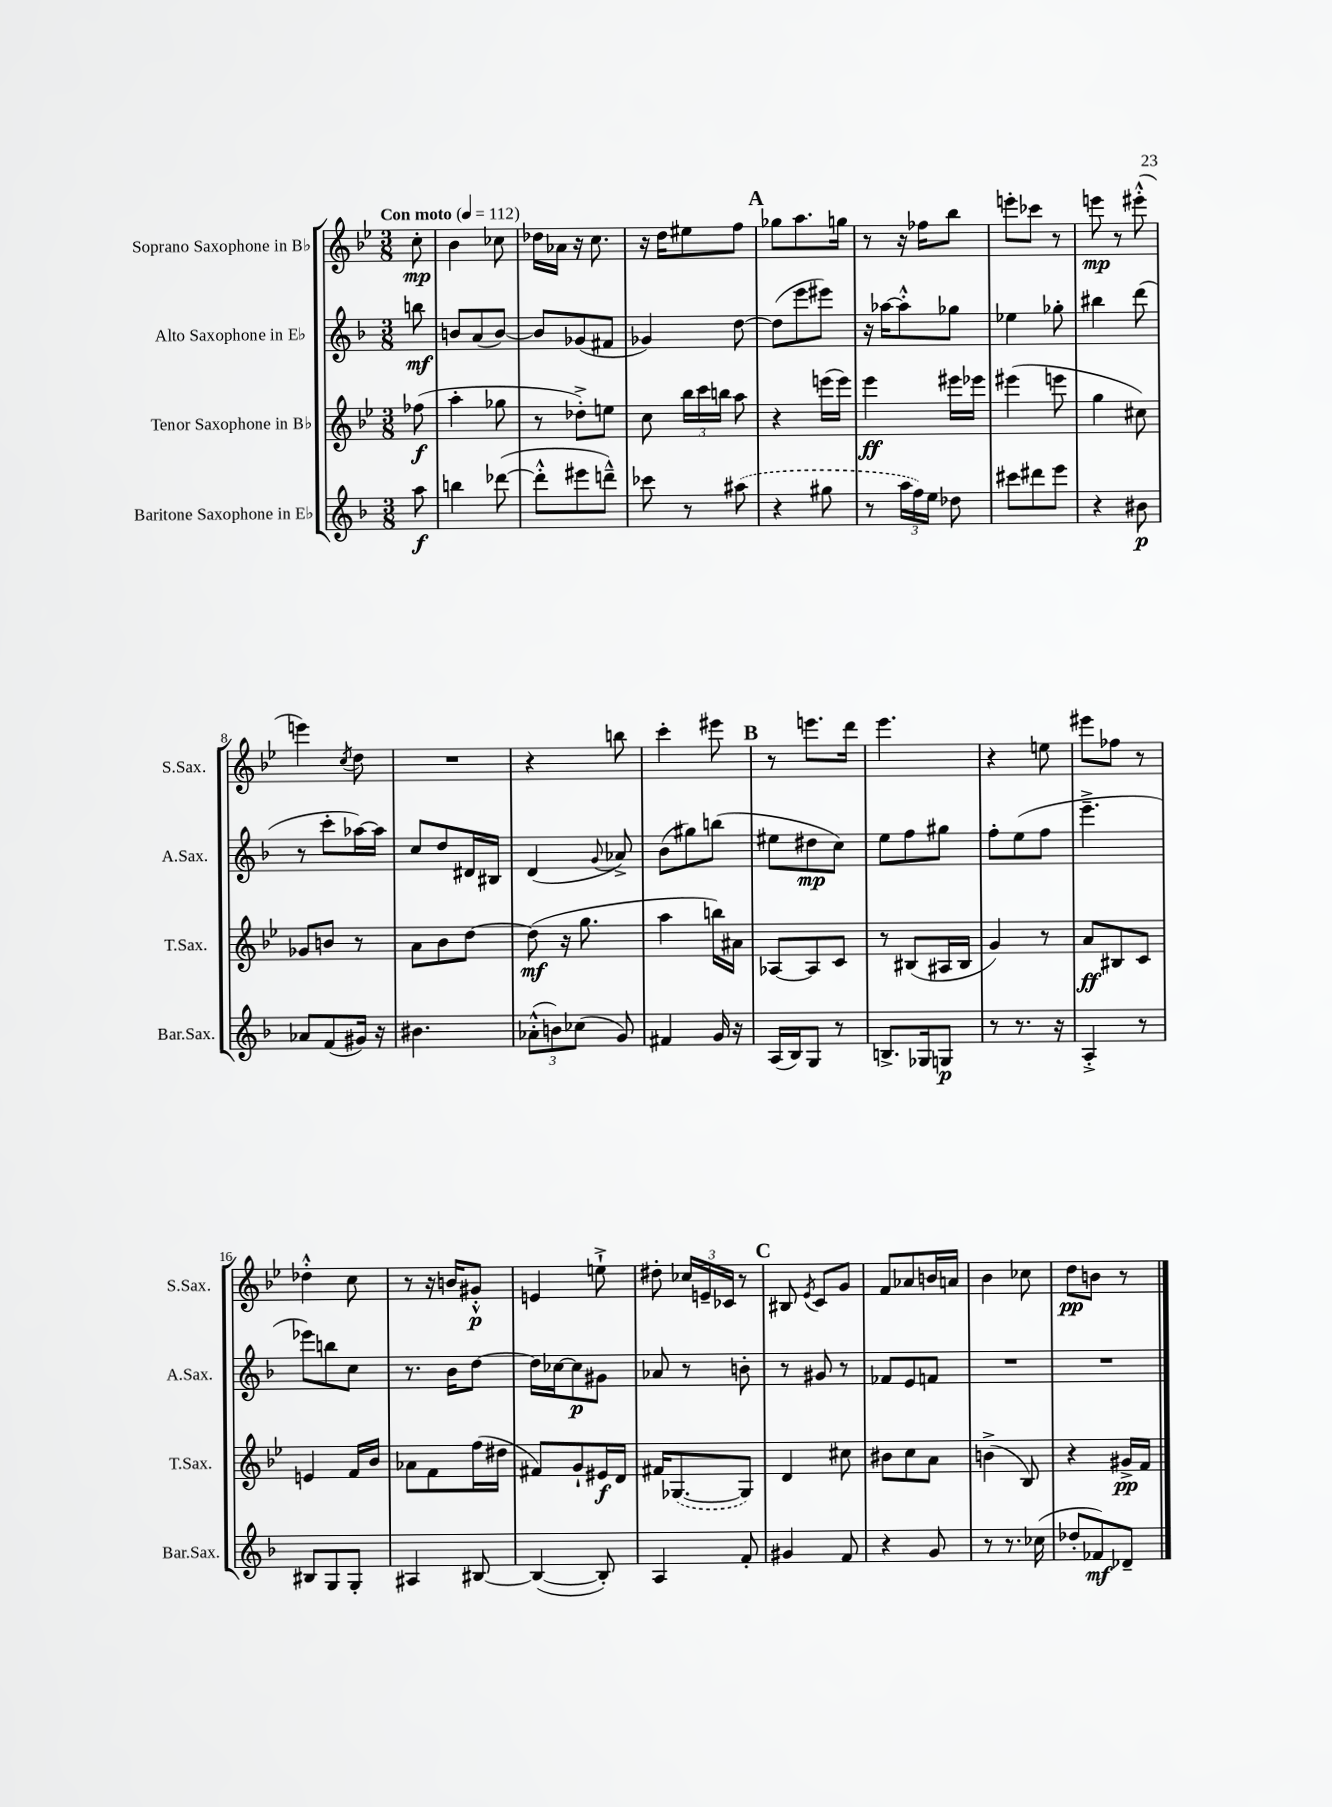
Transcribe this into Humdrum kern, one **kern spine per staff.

**kern	**dynam	**kern	**dynam	**kern	**dynam	**kern	**dynam
*part4	*part4	*part3	*part3	*part2	*part2	*part1	*part1
*staff4	*staff4	*staff3	*staff3	*staff2	*staff2	*staff1	*staff1
*I"Baritone Saxophone in E♭	*	*I"Tenor Saxophone in B♭	*	*I"Alto Saxophone in E♭	*	*I"Soprano Saxophone in B♭	*
*I'Bar.Sax.	*	*I'T.Sax.	*	*I'A.Sax.	*	*I'S.Sax.	*
*clefG2	*	*clefG2	*	*clefG2	*	*clefG2	*
*k[b-]	*	*k[b-e-]	*	*k[b-]	*	*k[b-e-]	*
*M3/8	*	*M3/8	*	*M3/8	*	*M3/8	*
*MM112	*	*MM112	*	*MM112	*	*MM112	*
=	=	=	=	=	=	=	=
!	!	!	!	!	!	!LO:TX:a:B:t=Con moto	!
8aa\	f	(8ff-X\	f	8bbn\	mf	8cc'\	mp
=1	=1	=1	=1	=1	=1	=1	=1
4bbn\	.	4aa'\	.	8bn/L	.	4b-\	.
.	.	.	.	(8a/	.	.	.
([8ddd-X\	.	8gg-X\	.	[8b/J)	.	8cc-X\	.
=2	=2	=2	=2	=2	=2	=2	=2
8ddd-'^^\L]	.	8r	.	8b/L]	.	16dd-X\LL	.
.	.	.	.	.	.	16a-X\JJ	.
8eee#X\	.	8dd-X'^\L)	.	(8g-X/	.	16r	.
.	.	.	.	.	.	8.cc\	.
8dddn~^^\J)	.	8een\J	.	8f#X/J	.	.	.
=3	=3	=3	=3	=3	=3	=3	=3
8ccc-X\	.	8cc\	.	4g-X/)	.	16r	.
.	.	.	.	.	.	16dd\KL	.
8r	.	24bb-\LL	.	.	.	8ee#X\	.
.	.	24ccc\	.	.	.	.	.
.	.	24bbn\JJ	.	.	.	.	.
(8aa#X\	.	8aa\	.	[8dd\	.	8ff\J	.
!!LO:REH:place=s1:t=A
=4	=4	=4	=4	=4	=4	=4	=4
4r	.	4r	.	(8dd\L]	.	8gg-X\L	.
.	.	.	.	8eee\	.	8.aa\	.
8gg#X\	.	(16eeen\LL	.	8eee#X\J)	.	.	.
.	.	16eee\JJ)	.	.	.	16ggn\Jk	.
=5	=5	=5	=5	=5	=5	=5	=5
8r	.	4eee-\	ff	16r	.	8r	.
.	.	.	.	[16aa-X\KL	.	.	.
24aa\LL	.	.	.	8aa-'^^\]	.	16r	.
24ff\)	.	.	.	.	.	.	.
.	.	.	.	.	.	16ff-X\KL	.
24ee\JJ	.	.	.	.	.	.	.
8dd-X\	.	16eee#X\LL	.	8gg-X\J	.	8bb-\J	.
.	.	16eee-X\JJ	.	.	.	.	.
=6	=6	=6	=6	=6	=6	=6	=6
8ccc#X\L	.	(4eee#X\	.	4ee-X\	.	8eeen'\L	.
8ddd#X\	.	.	.	.	.	8ccc-X\J	.
8eee\J	.	8eeen\	.	8gg-X'\	.	8r	.
=7	=7	=7	=7	=7	=7	=7	=7
4r	.	4gg\	.	4bb#X\	.	8eeen\	mp
.	.	.	.	.	.	8r	.
8b#X\	p	8cc#X\)	.	(8ddd\	.	(8eee#X'^^\	.
!!LO:LB:g=z
=8	=8	=8	=8	=8	=8	=8	=8
8a-X/L	.	8g-X/L	.	8r	.	4eeen\)	.
(8f/	.	8bn/J	.	8ccc'\L	.	.	.
.	.	.	.	.	.	8qcc/	.
16g#X/Jk)	.	8r	.	[16aa-X\L)	.	8dd\	.
16r	.	.	.	16aa-\JJ]	.	.	.
=9	=9	=9	=9	=9	=9	=9	=9
4.b#X\	.	8a\L	.	8cc/L	.	4.r	.
.	.	8b-\	.	8dd/	.	.	.
.	.	[8dd\J	.	16d#X/L	.	.	.
.	.	.	.	16B#X/JJ	.	.	.
=10	=10	=10	=10	=10	=10	=10	=10
(12a-X'^^\L	.	(8dd\]	mf	(4d/	.	4r	.
12bn\)	.	.	.	.	.	.	.
.	.	16r	.	.	.	.	.
(12cc-X\J	.	.	.	.	.	.	.
.	.	8.gg\	.	.	.	.	.
.	.	.	.	8qqg/	.	.	.
8g/)	.	.	.	8a-X^/)	.	8bbn\	.
=11	=11	=11	=11	=11	=11	=11	=11
4f#X/	.	4aa\	.	(8b-\L	.	4ccc'\	.
.	.	.	.	8gg#X\)	.	.	.
16g/	.	16bbn\LL)	.	(8bbn\J	.	8eee#X\	.
16r	.	16a#X\JJ	.	.	.	.	.
!!LO:REH:place=s1:t=B
=12	=12	=12	=12	=12	=12	=12	=12
(16A/LL	.	[8A-X/L	.	8ee#X\L	.	8r	.
16B-/J)	.	.	.	.	.	.	.
8G/J	.	8A-/]	.	8dd#X\	mp	8.eeen\L	.
8r	.	8c/J	.	8cc\J)	.	.	.
.	.	.	.	.	.	16ddd\Jk	.
=13	=13	=13	=13	=13	=13	=13	=13
8.Bn^/L	.	8r	.	8ee\L	.	4.eee-\	.
.	.	(8B#X/L	.	8ff\	.	.	.
16G-X/k	.	.	.	.	.	.	.
8Gn/J	p	16A#X/L	.	8gg#X\J	.	.	.
.	.	16B#/JJ	.	.	.	.	.
=14	=14	=14	=14	=14	=14	=14	=14
8r	.	4g/)	.	8ff'\L	.	4r	.
8.r	.	.	.	(8ee\	.	.	.
.	.	8r	.	8ff\J	.	8een\	.
16r	.	.	.	.	.	.	.
=15	=15	=15	=15	=15	=15	=15	=15
4A'^/	.	8a/L	ff	4.eee~^\	.	8eee#X\L	.
.	.	8B#X/	.	.	.	8ff-X\J	.
8r	.	8c/J	.	.	.	8r	.
!!LO:LB:g=z
=16	=16	=16	=16	=16	=16	=16	=16
8B#X/L	.	4en/	.	8eee-X\L)	.	4dd-X'^^\	.
8G/	.	.	.	8bbn\	.	.	.
8G'/J	.	16f/LL	.	8cc\J	.	8cc\	.
.	.	16b-/JJ	.	.	.	.	.
=17	=17	=17	=17	=17	=17	=17	=17
4A#X/	.	8a-X\L	.	8.r	.	8r	.
.	.	8f\	.	.	.	16r	.
.	.	.	.	16b-\KL	.	16bn/KL	.
[8B#X/	.	(16ff\L	.	[8dd\J	.	8g#X'^^/J	p
.	.	16dd#X\JJ	.	.	.	.	.
=18	=18	=18	=18	=18	=18	=18	=18
(4B#/_	.	8f#X/L)	.	16dd\LL]	.	4en/	.
.	.	.	.	[16cc-X\J	.	.	.
.	.	8g`/	.	8cc-\]	p	.	.
8B#'/])	.	16e#X/L	f	8g#X\J	.	8een`^\	.
.	.	16d/JJ	.	.	.	.	.
=19	=19	=19	=19	=19	=19	=19	=19
4A/	.	16f#X/KL	.	8a-X/	.	8dd#X'\	.
.	.	([8.G-X/	.	.	.	.	.
.	.	.	.	8r	.	24cc-X/LL	.
.	.	.	.	.	.	24en~/	.
.	.	.	.	.	.	24c-X/JJ	.
8f'/	.	8G-/J])	.	8bn'\	.	8r	.
!!LO:REH:place=s1:t=C
=20	=20	=20	=20	=20	=20	=20	=20
4g#X/	.	4d/	.	8r	.	8B#X/	.
.	.	.	.	.	.	8qe-/	.
.	.	.	.	8g#X/	.	8c/L	.
8f/	.	8cc#X\	.	8r	.	8g/J	.
=21	=21	=21	=21	=21	=21	=21	=21
4r	.	8b#X\L	.	8f-X/L	.	8f/L	.
.	.	8cc\	.	8e/	.	8a-X/	.
8g/	.	8a\J	.	8fn/J	.	16bn/L	.
.	.	.	.	.	.	16an/JJ	.
=22	=22	=22	=22	=22	=22	=22	=22
8r	.	(4bn^\	.	4.r	.	4b-\	.
8.r	.	.	.	.	.	.	.
.	.	8B-/)	.	.	.	8cc-X\	.
(16cc-X\	.	.	.	.	.	.	.
=23	=23	=23	=23	=23	=23	=23	=23
8dd-X'/L	.	4r	.	4.r	.	8dd\L	pp
8f-X/)	mf	.	.	.	.	8bn\J	.
8d-X~/J	.	16g#X^/LL	pp	.	.	8r	.
.	.	16f/JJ	.	.	.	.	.
==	==	==	==	==	==	==	==
*-	*-	*-	*-	*-	*-	*-	*-
